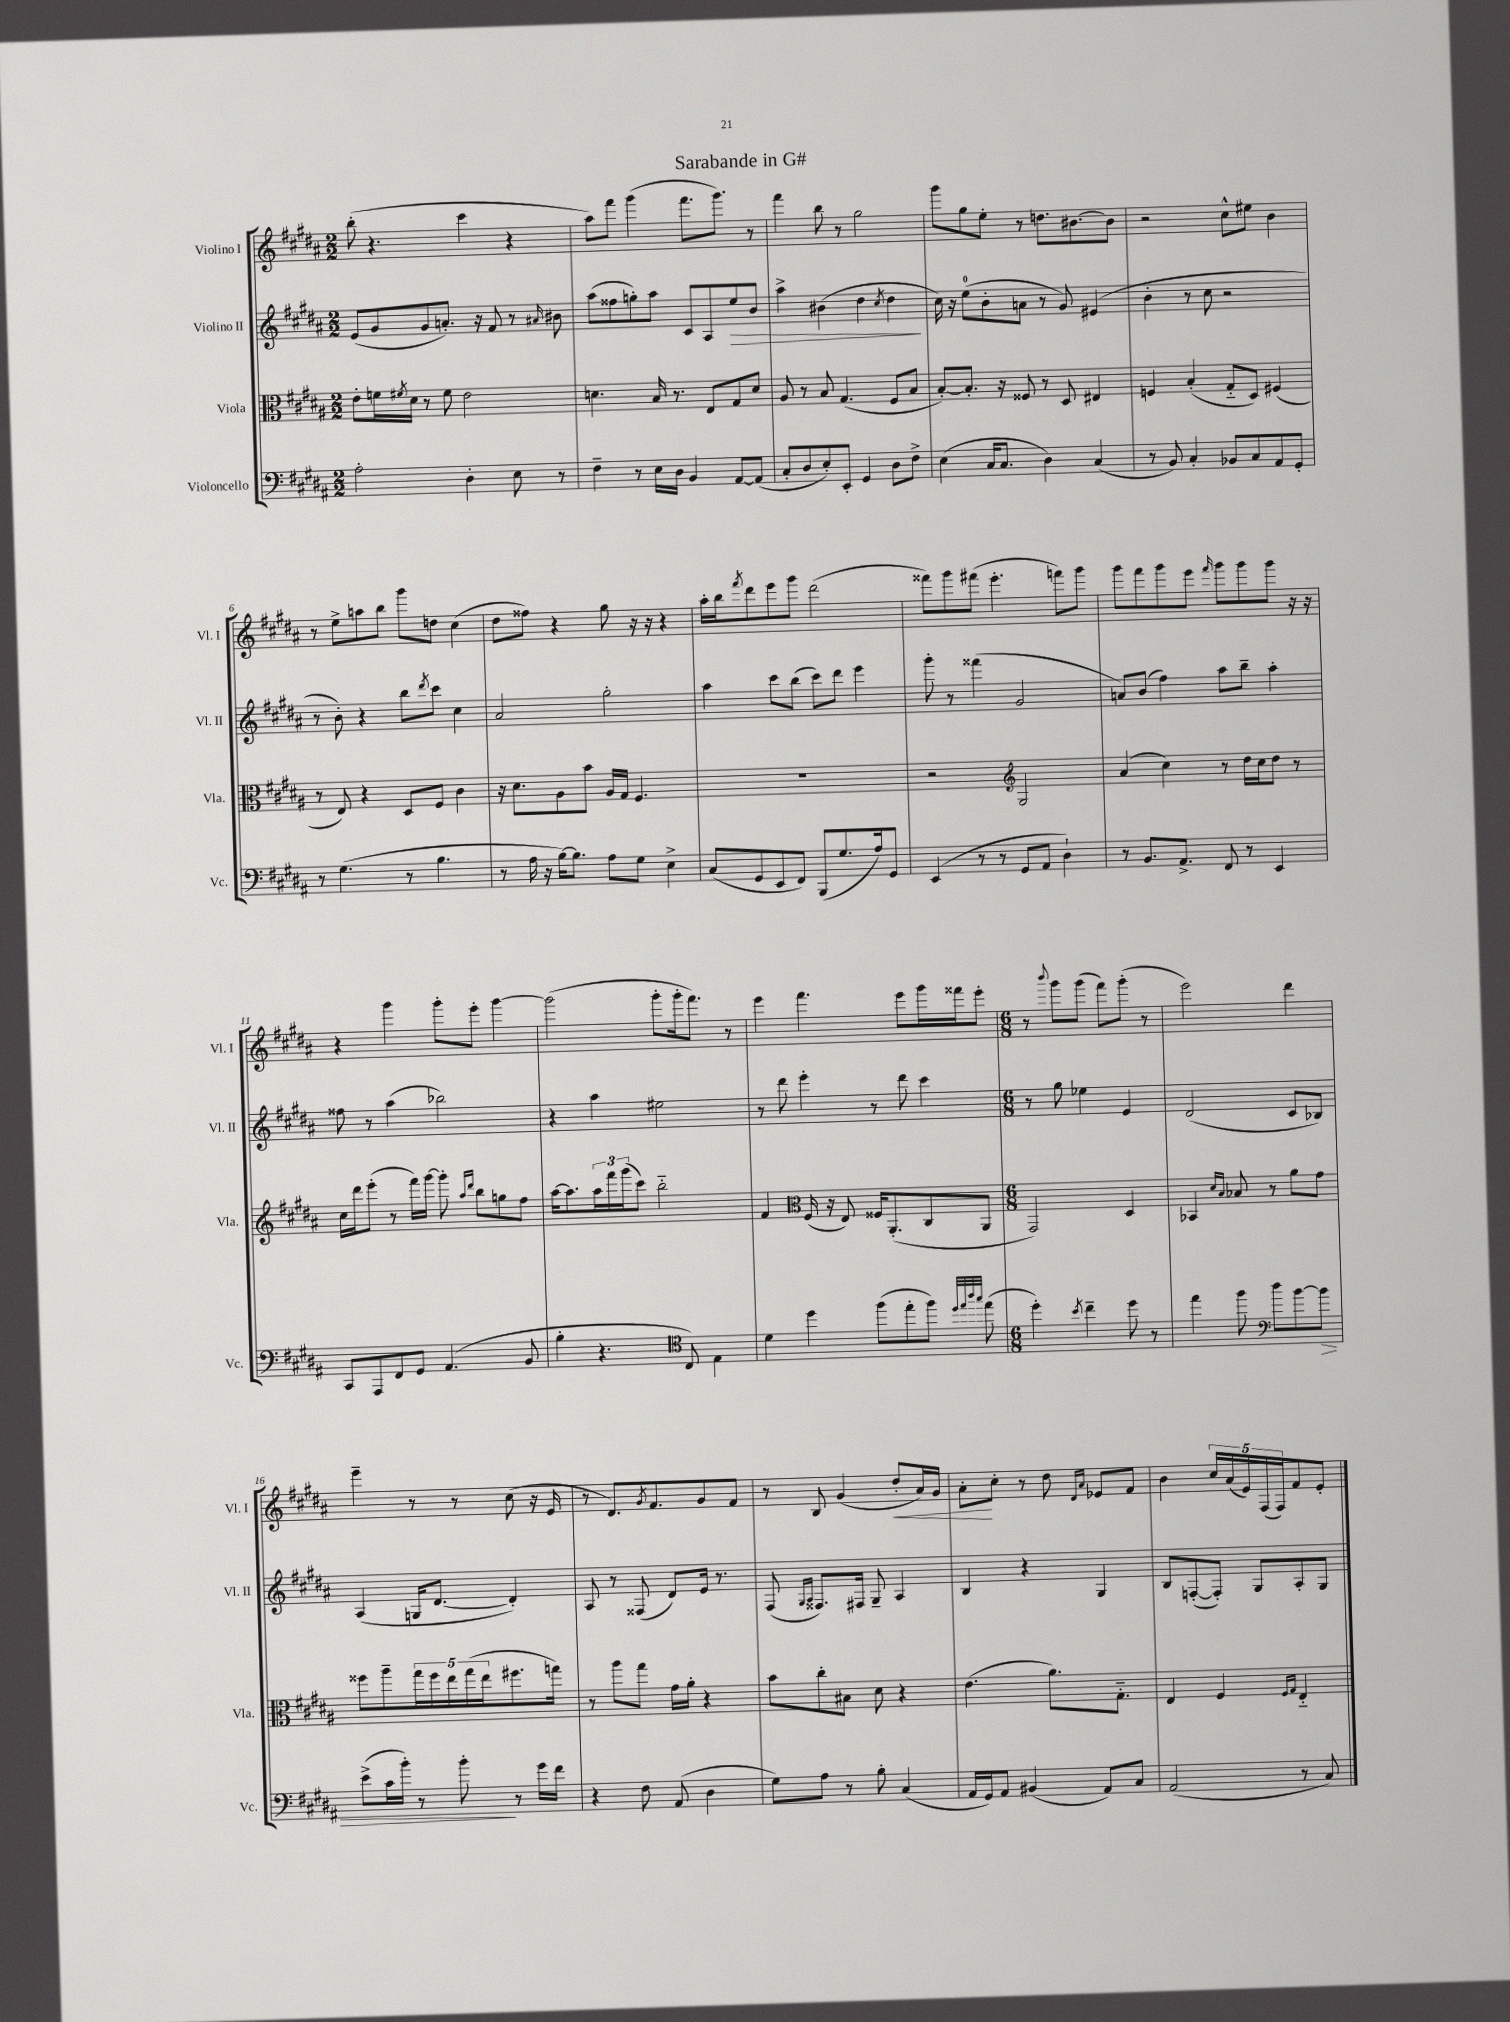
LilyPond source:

\header { title = "Sarabande in G#" }
<<
\new StaffGroup <<
\new Staff = "s0" \with { instrumentName = "Violino I" shortInstrumentName = "Vl. I" } {
    \clef treble \key b \major \numericTimeSignature \time 2/2
    b''8-.( r4. cis'''4 r4 |
    ais''8) fis'''8 gis'''4( fis'''8. gis'''8.) r8 |
    fis'''4 b''8 r8 gis''2 |
    gis'''8 gis''8 e''8-. r8 d''8. bis'8.~ bis'8 |
    r2 cis''8-^ eis''8 b'4 |
    r8 e''8-> a''8 b''8 gis'''8 d''8 cis''4( |
    dis''8 fisis''8) r4 gis''8 r16 r16 r4 |
    ais''16-. b''16 \acciaccatura { fis'''8 } dis'''8 e'''8 gis'''8 dis'''2( |
    fisis'''8) gis'''8 fis'''8( e'''4.-. f'''8) gis'''8 |
    gis'''8 fis'''8 gis'''8 e'''8 \grace { fis'''16 } gis'''8 gis'''8 gis'''8 r16 r16 |
    r4 gis'''4 gis'''8-. e'''8-. gis'''4~ |
    gis'''2( gis'''8-. gis'''16-. fis'''8.) r8 |
    e'''4 fis'''4. e'''8 gis'''16 fisis'''16 e'''8-. |
    \numericTimeSignature \time 6/8 r8 \appoggiatura { b'''8 } gis'''8 gis'''8( fis'''8) gis'''8-.( r8 |
    e'''2) dis'''4 |
    e'''4-- r8 r8 cis''8( r16 e'16 |
    r8 dis'8.) \acciaccatura { gis'8 } fis'8. gis'8 fis'8 |
    r8 b8 gis'4( dis''8-.\< ais'16) gis'16 |
    ais'8-.\! cis''8-. r8 dis''8 \grace { dis'16 ais'16 } ees'8 fis'8 |
    b'4 \tuplet 5/4 { cis''16 ais'16( e'16) fis16( fis16) } fis'8 e'8-. \bar "|." |
}
\new Staff = "s1" \with { instrumentName = "Violino II" shortInstrumentName = "Vl. II" } {
    \clef treble \key b \major \numericTimeSignature \time 2/2
    e'8( gis'8 gis'8 a'8.-.) r16 fis'8 r8 \grace { ais'16 } bis'8 |
    ais''8( fisis''8 g''8-.) ais''8 cis'8 ais8 e''8\> b'8 |
    ais''4-> bis'4( dis''4 \acciaccatura { cis''8 } dis''4\! |
    cis''16) r16 e''8-0( b'8-. a'8 r8 gis'8) eis'4( |
    b'4-. r8 cis''8 r2 |
    r8 b'8-.) r4 b''8 \acciaccatura { dis'''8 } cis'''8 cis''4 |
    ais'2 gis''2-. |
    ais''4 cis'''8 b''8( cis'''8) dis'''8 e'''4 |
    gis'''8-. r8 fisis'''4( gis'2 |
    a'8) b'8( fis''4) ais''8 b''8-- ais''4-. |
    fisis''8 r8 ais''4( bes''2) |
    r4 ais''4 eis''2 |
    r8 dis'''8 e'''4-. r8 dis'''8 cis'''4 |
    \numericTimeSignature \time 6/8 r8 gis''8 ees''4 e'4 |
    dis'2( cis'8 bes8) |
    ais4( g16 dis'8.~ dis'4-.) |
    ais8 r8 fisis8( dis'8) e'16 r8. |
    fis8( \grace { gis16 ais16 } fisis8.) fis16 gis8-- ais4 |
    b4 r4 gis4 |
    b8 f8~-.( f8-.) gis8 ais8-. gis8 \bar "|." |
}
\new Staff = "s2" \with { instrumentName = "Viola" shortInstrumentName = "Vla." } {
    \clef alto \key b \major \numericTimeSignature \time 2/2
    e'8-. f'16 \acciaccatura { fis'8 } dis'16 r8 fis'8 e'2 |
    d'4. b16 r8. e8 gis8 d'8 |
    ais8 r8 b8 gis4.( fis8 b8 |
    b8~-.) b8.-. r16 fisis8 r8 dis8 eis4 |
    f4 b4-.( gis8-_ dis8) fis4( |
    r8 e8) r4 dis8 fis8 cis'4 |
    r16 dis'8. ais8 b'8 ais16 gis16 fis4. |
    R1 |
    r2 gis2 |
    \clef treble ais'4( cis''4) r8 dis''16 cis''16 dis''8 r8 |
    cis''16 dis'''16 e'''8-.( r8 fis'''16) gis'''16~ gis'''8-. \grace { ais''16 dis'''16 } b''8 g''8 fis''8 |
    ais''16~ ais''8. \tuplet 3/2 { ais''16 fis'''16 gis'''16( } cis'''8) b''2-_ |
    fis'4 \clef alto fis16( r16 e8) fisis16 ais,8.-.( cis8 ais,8 |
    \numericTimeSignature \time 6/8 gis,2) dis4 |
    bes,4 \grace { dis'16 b16 } bes8 r8 ais'8 gis'8 |
    fisis''8 ais''8-- \tuplet 5/4 { gis''16 fisis''16 e''16 gis''16( e''16 } fis''8. g''16) |
    r8 ais''8 gis''8 gis'16 ais'16-. r4 |
    b'8 cis''8-. bis8 dis'8 r4 |
    e'4.( ais'8.) gis8.-_ |
    e4 fis4 \grace { fis16 gis16 } e4-_ \bar "|." |
}
\new Staff = "s3" \with { instrumentName = "Violoncello" shortInstrumentName = "Vc." } {
    \clef bass \key b \major \numericTimeSignature \time 2/2
    ais2-. dis4-. e8 r8 |
    fis4-- r8 e16 dis16 b,4 ais,8~ ais,8( |
    cis8-. dis8 e8-.) e,8-. gis,4 dis8 fis8-> |
    e4( cis16 cis8. dis4) cis4( |
    r8 b,8) cis4-. bes,8 cis8 ais,8 gis,8-. |
    r8 gis4.( r8 b4. |
    r8 ais16 r16 b16~) b8. ais8 gis8 e4-> |
    cis8( gis,8 e,8 fis,8) b,,8( gis8. ais16) gis,8 |
    e,4( r8 r8 gis,8 ais,8 dis4-!) |
    r8 b,8. ais,8.-> fis,8 r8 e,4 |
    cis,8 ais,,8 fis,8 gis,8 ais,4.( b,8 |
    b4-. r4. cis8) e4 |
    \clef tenor dis'4 dis''4 fis''8( e''8-. fis''8) \grace { dis''32 e''32 ais''32 gis''32 } e''8( |
    \numericTimeSignature \time 6/8 dis''4-.) \acciaccatura { b'8 } cis''4-- dis''8 r8 |
    e''4 fis''8 dis''8 b'8~ b'8\> |
    \clef bass e'8->( cis'16 b'16-.) r8 b'8-.\! r8 gis'16 fis'16 |
    r4 fis8 ais,8( dis4 |
    gis8) ais8 r8 b8-. cis4( |
    ais,16 gis,16) ais,8 bis,4( ais,8) cis8 |
    ais,2( r8 cis8) \bar "|." |
}
>>
>>
